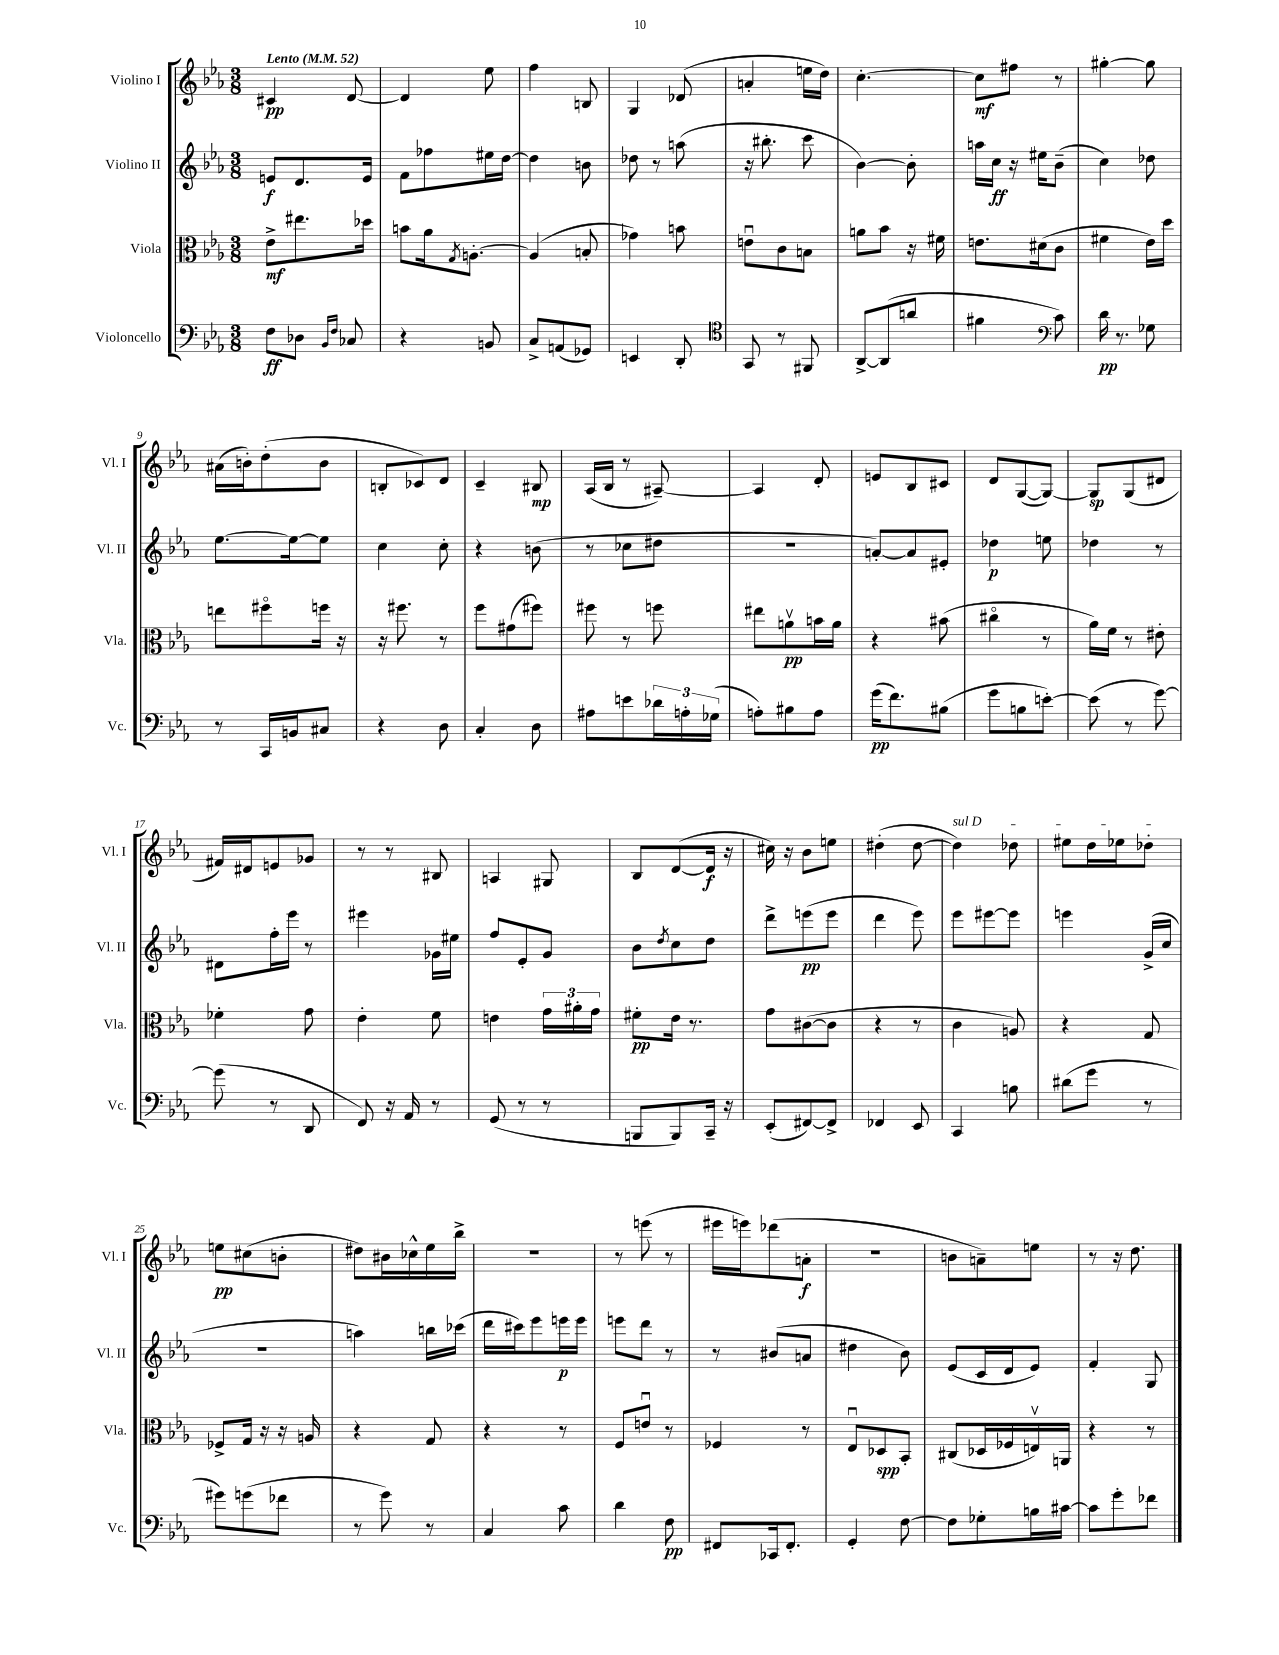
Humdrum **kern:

**kern	**kern	**kern	**kern
*staff4	*staff3	*staff2	*staff1
*clefF4	*clefC3	*clefG2	*clefG2
*k[b-e-a-]	*k[b-e-a-]	*k[b-e-a-]	*k[b-e-a-]
*M3/8	*M3/8	*M3/8	*M3/8
*MM52	*MM52	*MM52	*MM52
8F\L	8e-^\L	8e/L	4c#/
8D-\J	8.ee#\	8.d/	.
16qqBB-/LL	.	.	.
16qqF/JJ	.	.	.
8C-/	.	.	[8d/
.	16dd-\Jk	16e/Jk	.
=	=	=	=
4r	8b\L	8f\L	4d/]
.	16a-\k	8ff-\	.
.	8qG/	.	.
.	[8.A'\J	.	.
8BB/	.	16ee#\L	8ee-\
.	.	[16dd\JJ	.
=	=	=	=
8C^/L	(4A/]	4dd\]	4ff\
(8AA/	.	.	.
8GG-/J)	8B'/	8b\	8B/
=	=	=	=
4EE/	4g-\)	8dd-\	4G/
.	.	8r	.
8DD'/	8b\	(8aa\	(8d-/
=	=	=	=
*clefC4	*	*	*
8GG/	8eu\L	16r	4a'/
.	.	8.bb#'\	.
8r	8c\	.	.
8FF#/	8B\J	8ccc\	16ee\LL
.	.	.	16dd\JJ)
=	=	=	=
[8AA-^/L	8a\L	[4b-\)	[4.cc'\
(8AA-/]	8b-\J	.	.
8a/J	16r	8b-'\]	.
.	16f#\	.	.
=	=	=	=
4f#\	8.e\L	16aa\LL	8cc\]L
.	.	16cc\JJ	.
.	.	16r	8ff#\J
.	(16d#\k	16ee#\LK	.
*clefF4	*	*	*
8c\)	8c\J	(8b-~\J	8r
=	=	=	=
16d\	4f#\	4cc\)	[4gg#'\
8.r	.	.	.
8G-\	16e-\LL)	8dd-\	8gg#\]
.	16dd\JJ	.	.
=	=	=	=
8r	8ee\L	[8.ee-\L	(16a#\LL
.	.	.	16b'\J)
16CC/LL	8ff#o\	.	(8dd'\
16BB/J	.	16ee-\_k	.
8C#/J	16ff\Jk	8ee-\]J	8b\J
.	16r	.	.
=	=	=	=
4r	16r	4cc\	8B'/L
.	8.ff#\	.	.
.	.	.	8c-/)
8D\	8r	8cc'\	8d/J
=	=	=	=
4C'/	8ff\L	4r	4c~/
.	(8g#\	.	.
8D\	8ff#\J)	(8b\	8B#/
=	=	=	=
8A#\L	8ff#\	8r	(16A-/LL
.	.	.	16B-/JJ
8e\	8r	8cc-\L	8r
24d-\L	8ff\	8dd#\J	[8A#~/)
24A'\	.	.	.
(24G-\JJ	.	.	.
=	=	=	=
8A'\L)	8ee#\L	4.r	4A#/]
8B#\	8av\	.	.
8A\J	16b\L	.	8d'/
.	16a\JJ	.	.
=	=	=	=
(16g\LK	4r	[8a'/L)	8e/L
8.f\)	.	.	.
.	.	8a/]	8B-/
(8B#\J	(8b#\	8e#'/J	8c#/J
=	=	=	=
8g\L	4cc#o\	4dd-\	8d/L
8B\	.	.	([8G/
[8e'\J)	8r	8ee\	8G/_J)
=	=	=	=
(8e\]	16a-\LL)	4dd-\	8G/]L
.	16f\JJ	.	.
8r	8r	.	(8G/
[8g\)	8e#'\	8r	8d#/J
=	=	=	=
(8g\]	4f-'\	8d#\L	16f#/LL)
.	.	.	16d#/J
8r	.	16ff'\L	8e/
.	.	16eee-\JJ	.
8DD/	8g\	8r	8g-/J
=	=	=	=
8FF/)	4e-'\	4eee#\	8r
16r	.	.	8r
16AA-/	.	.	.
8r	8f\	16g-\LL	8B#/
.	.	16ee#\JJ	.
=	=	=	=
(8GG/	4e\	8ff/L	4A/
8r	.	8e-'/	.
8r	24g\LL	8g/J	8G#/
.	24a#'\	.	.
.	24g\JJ	.	.
=	=	=	=
8BBB/L	8f#'\L	8b-\L	8B-/L
.	.	8qdd/	.
8BBB/)	16e-\Jk	8cc\	([8d/
.	8.r	.	.
16CC~/Jk	.	8dd\J	16d/]Jk
16r	.	.	16r
=	=	=	=
(8EE-'/L	8g\L	8ddd^\L	16cc#\)
.	.	.	16r
[8FF#/)	([8c#\	(8eee\	8b-\L
8FF#^/]J	8c#\]J	8eee\J	8ee\J
=	=	=	=
4FF-/	4r	4ddd\	(4dd#'\
8EE-/	8r	8eee-\)	[8dd#\
=	=	=	=
4CC/	4c\	8eee-\L	4dd#\])
.	.	[8eee#\	.
8B\	8A/)	8eee#\]J	8dd-\
=	=	=	=
(8d#\L	4r	4eee\	8ee#\L
8g\J	.	.	16dd\L
.	.	.	16ee-\J
8r	8G/	(16g^/LL	8dd-'\J
.	.	16cc/JJ	.
=	=	=	=
8g#\L)	8F-^/L	4.r	8ee\L
(8g\	16G/Jk	.	(8cc#\
.	16r	.	.
8f-\J	16r	.	8b'\J
.	16A/	.	.
=	=	=	=
8r	4r	4aa\)	8dd#\L)
8g\)	.	.	16b#\L
.	.	.	16cc-^^\
8r	8G/	16bb\LL	16ee-\
.	.	(16ccc-\JJ	16bb-^\JJ
=	=	=	=
4C/	4r	16ddd\LL	4.r
.	.	16ccc#\J)	.
.	.	8eee-\	.
8c\	8r	16eee\L	.
.	.	16eee\JJ	.
=	=	=	=
4d\	8F/L	8eee\L	8r
.	8eu/J	8ddd\J	(8eee\
8F\	8r	8r	8r
=	=	=	=
8FF#/L	4F-/	8r	16eee#\LL
.	.	.	16eee\J)
16CC-/k	.	(8b#/L	(8ddd-\
8.FF#'/J	.	.	.
.	8r	8a/J	8a'\J
=	=	=	=
4GG'/	8E-u/L	4dd#\	4.r
.	8D-/	.	.
[8F\	8BB-'/J	8b-\)	.
=	=	=	=
8F\]L	(8C#/L	(8e-/L	8b\L
8G-'\	16D-/L	16c/L	8a~\)
.	16F-/	16d/J	.
16B\L	16Ev/)	8e-/J)	8ee\J
[16c#\JJ	16AA/JJ	.	.
=	=	=	=
8c#\]L	4r	4f'/	8r
8g'\	.	.	16r
.	.	.	8.dd\
8f-\J	8r	8G/	.
==	==	==	==
*-	*-	*-	*-
